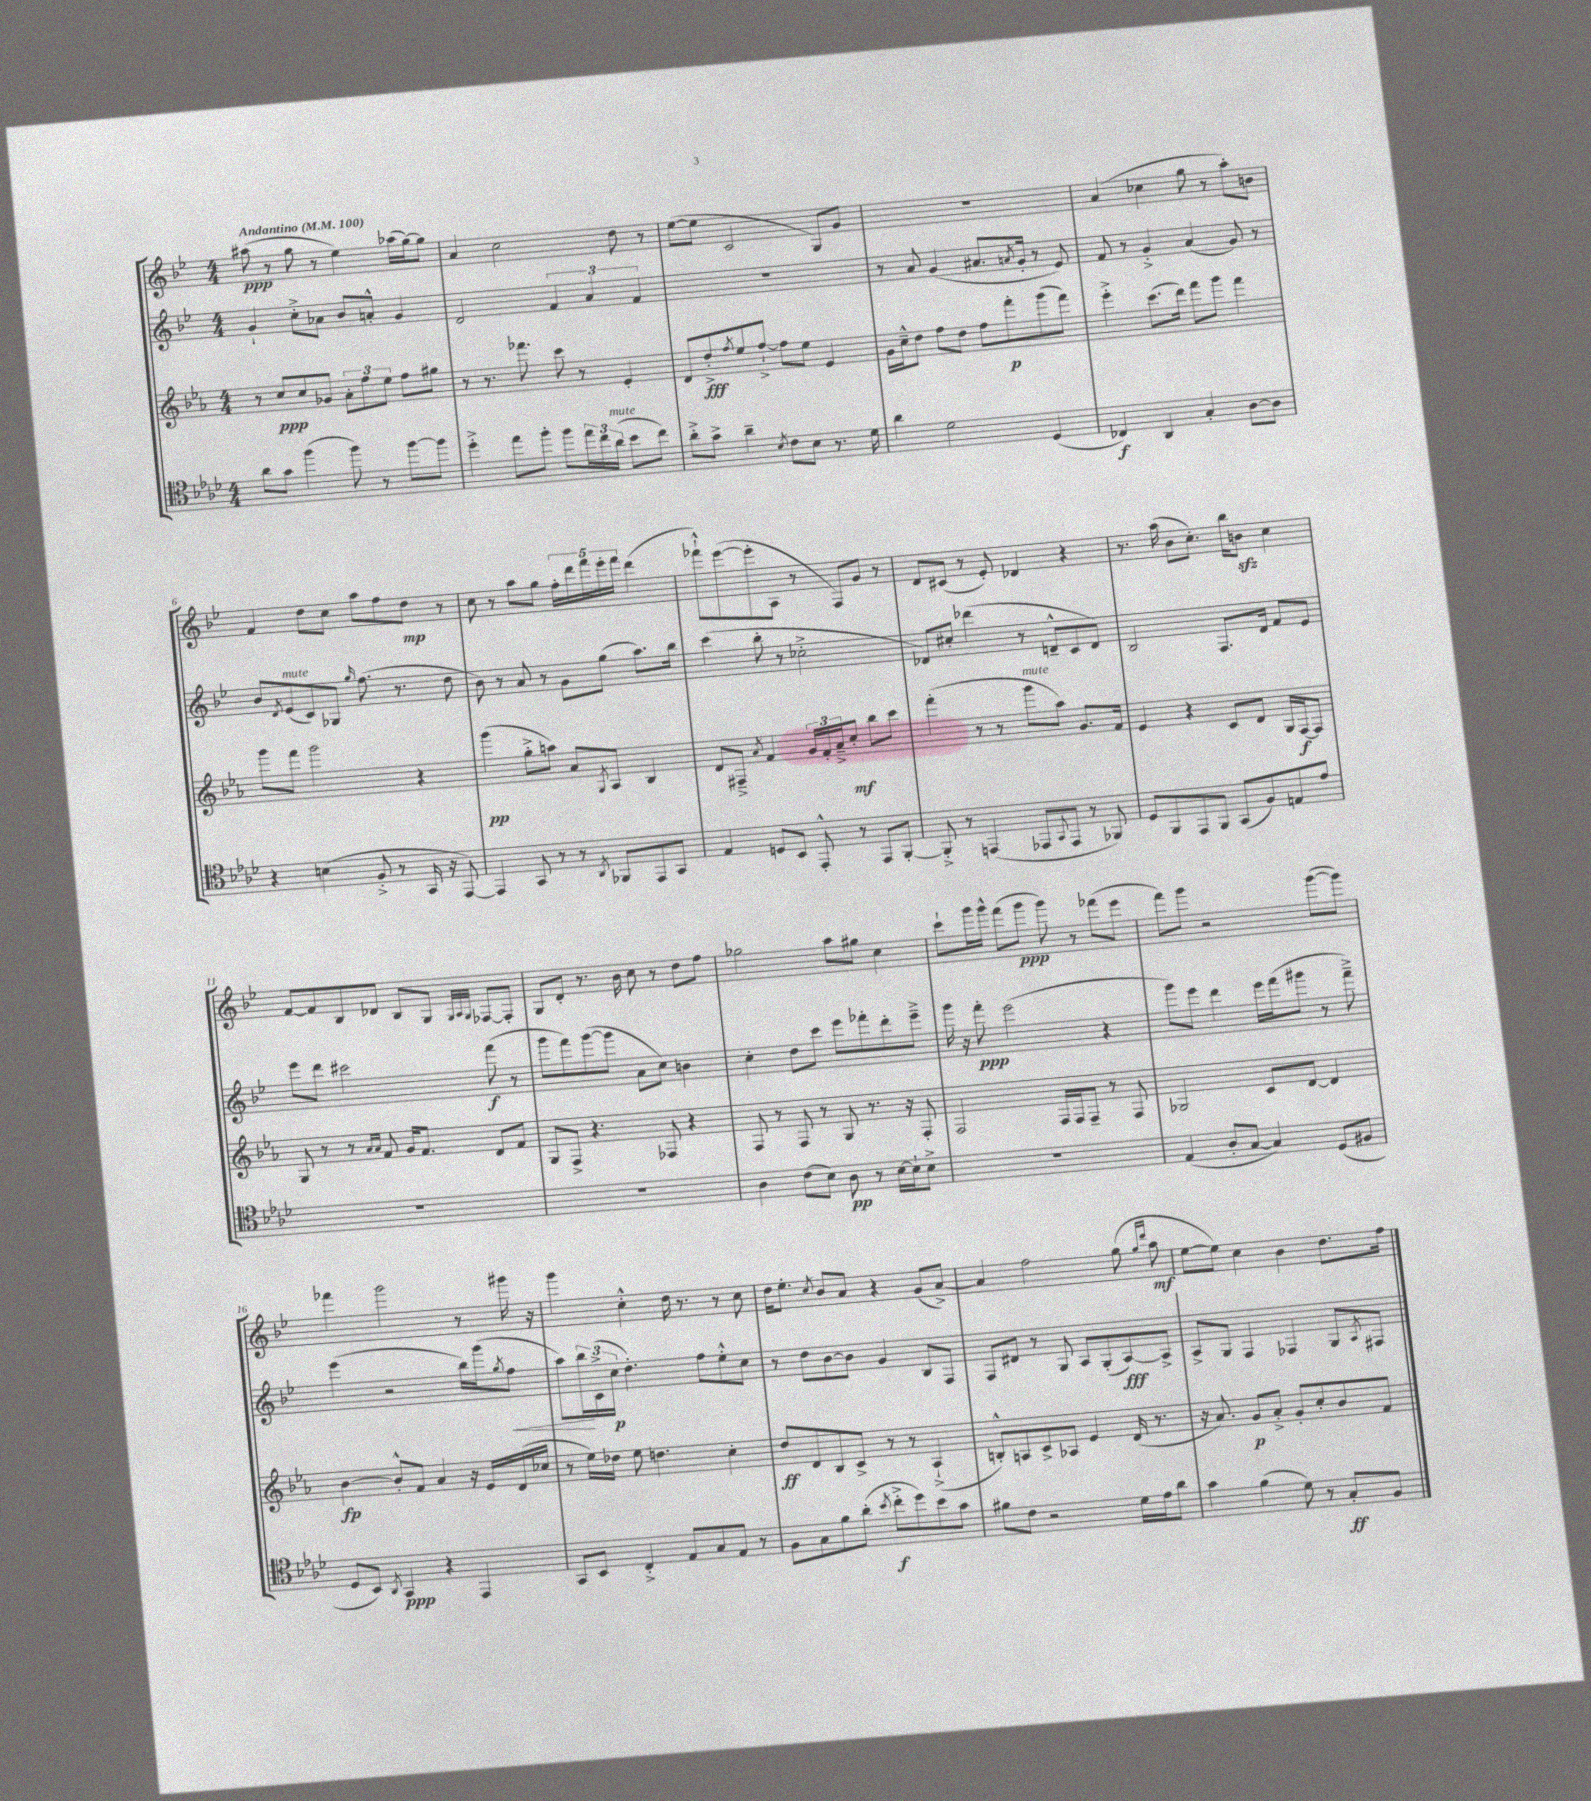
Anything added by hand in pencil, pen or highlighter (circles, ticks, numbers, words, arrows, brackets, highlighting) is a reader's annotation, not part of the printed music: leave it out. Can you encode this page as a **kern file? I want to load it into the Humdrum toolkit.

**kern	**dynam	**kern	**dynam	**kern	**dynam	**kern	**dynam
*part4	*part4	*part3	*part3	*part2	*part2	*part1	*part1
*staff4	*staff4	*staff3	*staff3	*staff2	*staff2	*staff1	*staff1
*clefC4	*	*clefG2	*	*clefG2	*	*clefG2	*
*k[b-e-a-d-]	*	*k[b-e-a-]	*	*k[b-e-]	*	*k[b-e-]	*
*M4/4	*	*M4/4	*	*M4/4	*	*M4/4	*
*MM100	*	*MM100	*	*MM100	*	*MM100	*
=1	=1	=1	=1	=1	=1	=1	=1
!	!	!	!	!	!	!LO:TX:a:B:t=Andantino	!
8a-\L	.	8r	.	4g`/	.	(8aa#X\	ppp
8g\J	.	8cc/L	ppp	.	.	8r	.
(4ff\	.	8cc/	.	8cc'^\L	.	8gg\	.
.	.	8g-X/J	.	8a-X\J	.	8r	.
8ff\)	.	12a-'\L	.	8b-/L	.	4ee-\)	.
.	.	12ff\	.	.	.	.	.
8r	.	.	.	8an'^^/J	.	.	.
.	.	12ee-\J	.	.	.	.	.
[8ff\L	.	8ff\L	.	4g/	.	(16aa-X\LL	.
.	.	.	.	.	.	[16gg\J)	.
8ff\J]	.	8gg#X\J	.	.	.	8gg\J]	.
=2	=2	=2	=2	=2	=2	=2	=2
4dd-'^\	.	8r	.	2d/	.	4a/	.
.	.	8.r	.	.	.	.	.
8ee-\L	.	.	.	.	.	2cc\	.
.	.	8.fff-X\	.	.	.	.	.
8ff'\J	.	.	.	.	.	.	.
8ff\L	.	8ccc\	.	6f/	.	.	.
24ee-\L	.	8r	.	.	.	.	.
24cc\	.	.	.	6a/	.	.	.
!LO:TX:a:i:t=mute	!	!	!	!	!	!	!
(24a-\JJ	.	.	.	.	.	.	.
8b-\L	.	4e-'/	.	.	.	8dd\	.
.	.	.	.	6f/	.	.	.
8cc\J)	.	.	.	.	.	8r	.
=3	=3	=3	=3	=3	=3	=3	=3
8a-'^\L	.	8d/L	.	1r	.	([8ee-\L	.
8g^\J	.	8dd'^/	fff	.	.	8ee-\J]	.
.	.	8qff/	.	.	.	.	.
4a-~\	.	8ee-/	.	.	.	2c/	.
.	.	[8ff`^/J	.	.	.	.	.
8qB-/	.	.	.	.	.	.	.
8c\L	.	8ff\L]	.	.	.	.	.
8B-\J	.	8ee-\J	.	.	.	.	.
8.r	.	4e-/	.	.	.	8G/L)	.
.	.	.	.	.	.	8g/J	.
16d-\	.	.	.	.	.	.	.
=4	=4	=4	=4	=4	=4	=4	=4
4a-\	.	16g\LL	.	8r	.	1r	.
.	.	16cc~^^\J	.	.	.	.	.
.	.	8dd\J	.	8a/	.	.	.
2d-\	.	8ff\L	.	(4g/	.	.	.
.	.	8dd\J	.	.	.	.	.
.	.	8ff\L	.	8.a#X/L	.	.	.
.	.	8fff'\	p	.	.	.	.
.	.	.	.	8qan/	.	.	.
.	.	.	.	16g'/Jk	.	.	.
(4D-/	.	(8ggg\	.	8r	.	.	.
.	.	8fff\J)	.	8e-/)	.	.	.
=5	=5	=5	=5	=5	=5	=5	=5
4C-X/)	f	4eee-'^\	.	8f/	.	(4a/	.
.	.	.	.	8r	.	.	.
4AA-/	.	(8.ccc\L	.	4g'^/	.	4cc-X\	.
.	.	16ddd\Jk)	.	.	.	.	.
4G'/	.	8fff\L	.	(4a/	.	8gg\	.
.	.	8ggg\J	.	.	.	8r	.
[8A-\L	.	4fff\	.	8g/)	.	8aa'\L)	.
8A-\J]	.	.	.	8r	.	8bn\J	.
!!LO:LB:g=z
=6	=6	=6	=6	=6	=6	=6	=6
4r	.	8ggg\L	.	8b-/L	.	4f/	.
.	.	.	.	8qd/	.	.	.
!	!	!	!	!LO:TX:a:i:t=mute	!	!	!
.	.	8fff\J	.	(8e-/	.	.	.
(4Bn\	.	2ggg\	.	8c/)	.	8dd\L	.
.	.	.	.	8G-X/J	.	8cc\J	.
.	.	.	.	16qqgg/	.	.	.
8F'^/	.	.	.	(8.ff\	.	8aa\L	.
8r	.	.	.	.	.	8ff\	.
.	.	.	.	8.r	.	.	.
16GG/	.	4r	.	.	.	8dd\J	mp
16r	.	.	.	.	.	.	.
[8EE-/)	.	.	.	8dd\	.	8r	.
=7	=7	=7	=7	=7	=7	=7	=7
4EE-/]	.	(4ggg\	pp	8b-\)	.	8cc\	.
.	.	.	.	8r	.	8r	.
8GG/	.	8gg'^\L	.	8a/	.	8aa\L	.
8r	.	8aan\J)	.	8r	.	8gg\J	.
8r	.	8a-/L	.	8g\L	.	20ff'\LL	.
.	.	.	.	.	.	20ddd\	.
.	.	.	.	.	.	20fff\	.
8qAA-/	.	8qG/	.	.	.	.	.
8FF-X/L	.	8A-/J	.	(8gg\J	.	.	.
.	.	.	.	.	.	20eee-'\	.
.	.	.	.	.	.	20fff\JJ	.
8EE-/	.	4B-/	.	8.aa\L)	.	(4ddd\	.
8GG/J	.	.	.	.	.	.	.
.	.	.	.	16bb-\Jk	.	.	.
=8	=8	=8	=8	=8	=8	=8	=8
4E-/	.	8d/L	.	(4ccc\	.	8fff-X`^^\L)	.
.	.	8F#X~^/J	.	.	.	([8eee-\	.
.	.	8qa-/	.	.	.	.	.
8Dn/L	.	4f/	.	8bb-'\	.	8eee-'\]	.
8BB-/J	.	.	.	8r	.	8A\J	.
8EE-'^^/	.	24g/LL	.	2cc-X'^\	.	8r	.
.	.	24f'/	.	.	.	.	.
.	.	24a-~^/J	.	.	.	.	.
8r	.	8cc'/J	mf	.	.	8F/L)	.
8EE-/L	.	8bb-\L	.	.	.	8g/J	.
[8FF'/J	.	8ccc\J	.	.	.	8r	.
=9	=9	=9	=9	=9	=9	=9	=9
8FF'^/]	.	(4fff'\	.	8d-X/L)	.	8d/L	.
8r	.	.	.	8cc#X'/J	.	(8c#X/J	.
(4EEn/	.	8r	.	(4ddd-X\	.	8r	.
.	.	8r	.	.	.	8e-'/)	.
!	!	!LO:TX:a:i:t=mute	!	!	!	!	!
8EE-X/L	.	8ggg\L	.	8r	.	4d-X/	.
8qqGG/	.	.	.	.	.	.	.
8EE-/J	.	8aa-\J)	.	8dn~^^/L	.	.	.
8r	.	8.g/L	.	8c/	.	4r	.
8FF-X/)	.	.	.	8d/J)	.	.	.
.	.	16f/Jk	.	.	.	.	.
=10	=10	=10	=10	=10	=10	=10	=10
8D-/L	.	4e-/	.	2B-/	.	8.r	.
8FF/	.	.	.	.	.	.	.
.	.	.	.	.	.	(16aa\	.
8EE-/	.	4r	.	.	.	8b-\L	.
8FF/J	.	.	.	.	.	8.cc'\J)	.
(8GG/L	.	8c/L	.	8.F/L	.	.	.
.	.	.	.	.	.	16bb-\KL	.
8F/)	.	8d/J	.	.	.	8bnzz\J	.
.	.	.	.	16d/Jk	.	.	.
8En/	.	16G/LL	.	8f/L	.	4cc\	.
.	.	[16F/J	f	.	.	.	.
8e-/J	.	8F/J]	.	8e-/J	.	.	.
!!LO:LB:g=z
=11	=11	=11	=11	=11	=11	=11	=11
1r	.	8G/	.	8eee-\L	.	[8f/L	.
.	.	8r	.	8ddd\J	.	8f/]	.
.	.	8r	.	2ccc#X\	.	8B-/	.
.	.	16qqa-/LL	.	.	.	.	.
.	.	16qqa-/JJ	.	.	.	.	.
.	.	8f/	.	.	.	8d-X/J	.
.	.	16g/KL	.	.	.	8B-/L	.
.	.	8.f/J	.	.	.	.	.
.	.	.	.	.	.	8G/J	.
.	.	.	.	.	.	32qqG/LLL	.
.	.	.	.	.	.	32qqA/	.
.	.	.	.	.	.	32qqG/JJJ	.
.	.	8d/L	.	(8fff\	f	[8F-X/L	.
.	.	8f/J	.	8r	.	8F-'/J]	.
=12	=12	=12	=12	=12	=12	=12	=12
1r	.	8G/L	.	8ggg\L	.	8G/L	.
.	.	8F^/J	.	8fff\)	.	8d'/J	.
.	.	4.r	.	([8ggg\	.	8.r	.
.	.	.	.	8ggg\J]	.	.	.
.	.	.	.	.	.	16b-\	.
.	.	.	.	8a\L	.	8cc\	.
.	.	8F-X/	.	8cc\J)	.	8r	.
.	.	4r	.	4bn\	.	8dd\L	.
.	.	.	.	.	.	8ff\J	.
=13	=13	=13	=13	=13	=13	=13	=13
4A-\	.	8F/	.	4cc'\	.	2gg-X\	.
.	.	8r	.	.	.	.	.
(8c\L	.	8F/	.	8dd\L	.	.	.
8B-\J)	.	8r	.	8ccc\J	.	.	.
8A-\	pp	8G/	.	8eee-\L	.	8aa\L	.
8r	.	8.r	.	8fff-X'\	.	8gg#X\J	.
[16B-\LL	.	.	.	8ddd'\	.	4cc\	.
16B-`\J]	.	16r	.	.	.	.	.
8B-^\J	.	8F'/	.	8eee-~^\J	.	.	.
=14	=14	=14	=14	=14	=14	=14	=14
1r	.	2F/	.	16ggg\	.	8ccc`\L	.
.	.	.	.	16r	.	.	.
.	.	.	.	8fff'\	ppp	16ggg\L	.
.	.	.	.	.	.	16ggg^^\JJ	.
.	.	.	.	(2eee-\	.	(8fff\L	.
.	.	.	.	.	.	8ggg\J	ppp
.	.	16F/LL	.	.	.	8ggg\)	.
.	.	16F/J	.	.	.	.	.
.	.	8F~/J	.	.	.	8r	.
.	.	8r	.	4r	.	(8fff-X\L	.
.	.	8F/	.	.	.	8eee-\J	.
=15	=15	=15	=15	=15	=15	=15	=15
(4E-/	.	2G-X/	.	8ggg\L)	.	8fff\L)	.
.	.	.	.	8eee-\J	.	8ggg\J	.
8A-'/L	.	.	.	4ddd\	.	2r	.
[8G/J	.	.	.	.	.	.	.
4G/])	.	8c/L	.	16eee-\LL	.	.	.
.	.	.	.	(16fff\J	.	.	.
.	.	[8d/J	.	8ggg#X\J	.	.	.
(8D-/L	.	4d/]	.	8r	.	([8ggg\L	.
8F#X/J	.	.	.	8fff~^\)	.	8ggg\J])	.
!!LO:LB:g=z
=16	=16	=16	=16	=16	=16	=16	=16
8D-/L	.	[4b-\	fp	(4eee-\	.	4fff-X\	.
8BB-/J)	.	.	.	.	.	.	.
8qAA-/	.	.	.	.	.	.	.
4GG/	ppp	8b-'^^/L]	.	2r	.	2ggg\	.
.	.	8f/J	.	.	.	.	.
4r	.	4a-/	.	.	.	.	.
4EE-/	.	16r	.	16bb-\LL)	.	8r	.
.	.	16e-/LL	.	(16ggg\J	.	.	.
.	.	.	.	8qgg/	.	.	.
!	!	!	!	!	!LO:HP:b	!	!
.	.	(16d/	.	8ff\J	<	16ggg#X\	.
.	.	16cc-X/JJ	.	.	.	16r	.
=17	=17	=17	=17	=17	=17	=17	=17
8GG/L	.	8r	.	8aa\L)	.	4ggg\	.
8BB-/J	.	16ee-\LL)	.	24bb-\L	.	.	.
.	.	.	.	(24c^\	[	.	.
.	.	16dd-X\JJ	.	.	.	.	.
.	.	.	.	24cc\JJ	p	.	.
4C'^/	.	8ee-\	.	4.dd'\)	.	4cc'^^\	.
.	.	4.ddn\	.	.	.	.	.
8E-/L	.	.	.	.	.	16dd\	.
.	.	.	.	.	.	8.r	.
8G/	.	.	.	8ff\L	.	.	.
8E-/J	.	4cc'\	.	8ee-'^^\	.	8r	.
8r	.	.	.	8cc\J	.	8cc\	.
=18	=18	=18	=18	=18	=18	=18	=18
8F\L	.	8dd/L	ff	8r	.	16dd\KL	.
.	.	.	.	.	.	8.ee-'\J	.
8G\	.	8d/	.	8dd\L	.	.	.
.	.	.	.	.	.	8qcc/	.
8f\	.	8B-/	.	[8b-\	.	8b-/L	.
(8a-'\J	.	8c^/J	.	8b-\J]	.	8a/J	.
8qb-/	.	.	.	.	.	.	.
8cc'^\L	f	8r	.	4g/	.	4r	.
8dd-\)	.	8r	.	.	.	.	.
8b-\	.	(4A-`^/	.	8B-/L	.	(8g/L	.
8g\J	.	.	.	8F/J	.	[8a^/J)	.
=19	=19	=19	=19	=19	=19	=19	=19
8f#X\L	.	8Bn'^^/L)	.	8F/L	.	4a/]	.
8c\J	.	8An/	.	8d#X/J	.	.	.
2r	.	8c^/	.	8r	.	2ff\	.
.	.	8A-X/J	.	8G/	.	.	.
.	.	4e-/	.	8A/L	.	.	.
.	.	.	.	(8G'/	.	.	.
16d-\LL	.	(16d/	.	[8A/)	fff	(8gg\	.
16e-\J	.	8.r	.	.	.	.	.
.	.	.	.	.	.	16qqgg/LL	.
.	.	.	.	.	.	16qqddd/JJ	.
8a-\J	.	.	.	8A^/J]	.	8aa\	mf
=20	=20	=20	=20	=20	=20	=20	=20
4g\	.	16r	.	8A^/L	.	[8ee-\L	.
.	.	8.a-/)	.	.	.	.	.
.	.	.	.	8G/J	.	8ee-\J])	.
(4f\	.	8g/L	p	4F/	.	4cc\	.
.	.	8a-'^/J	.	.	.	.	.
8d-\)	.	8g'/L	.	4F-X/	.	4b-\	.
8r	.	8cc'/	.	.	.	.	.
8G'/L	ff	8b-/	.	8G/L	.	8.dd\L	.
.	.	.	.	8qA/	.	.	.
8F/J	.	8f/J	.	8F#X/J	.	.	.
.	.	.	.	.	.	16ff\Jk	.
==	==	==	==	==	==	==	==
*-	*-	*-	*-	*-	*-	*-	*-
